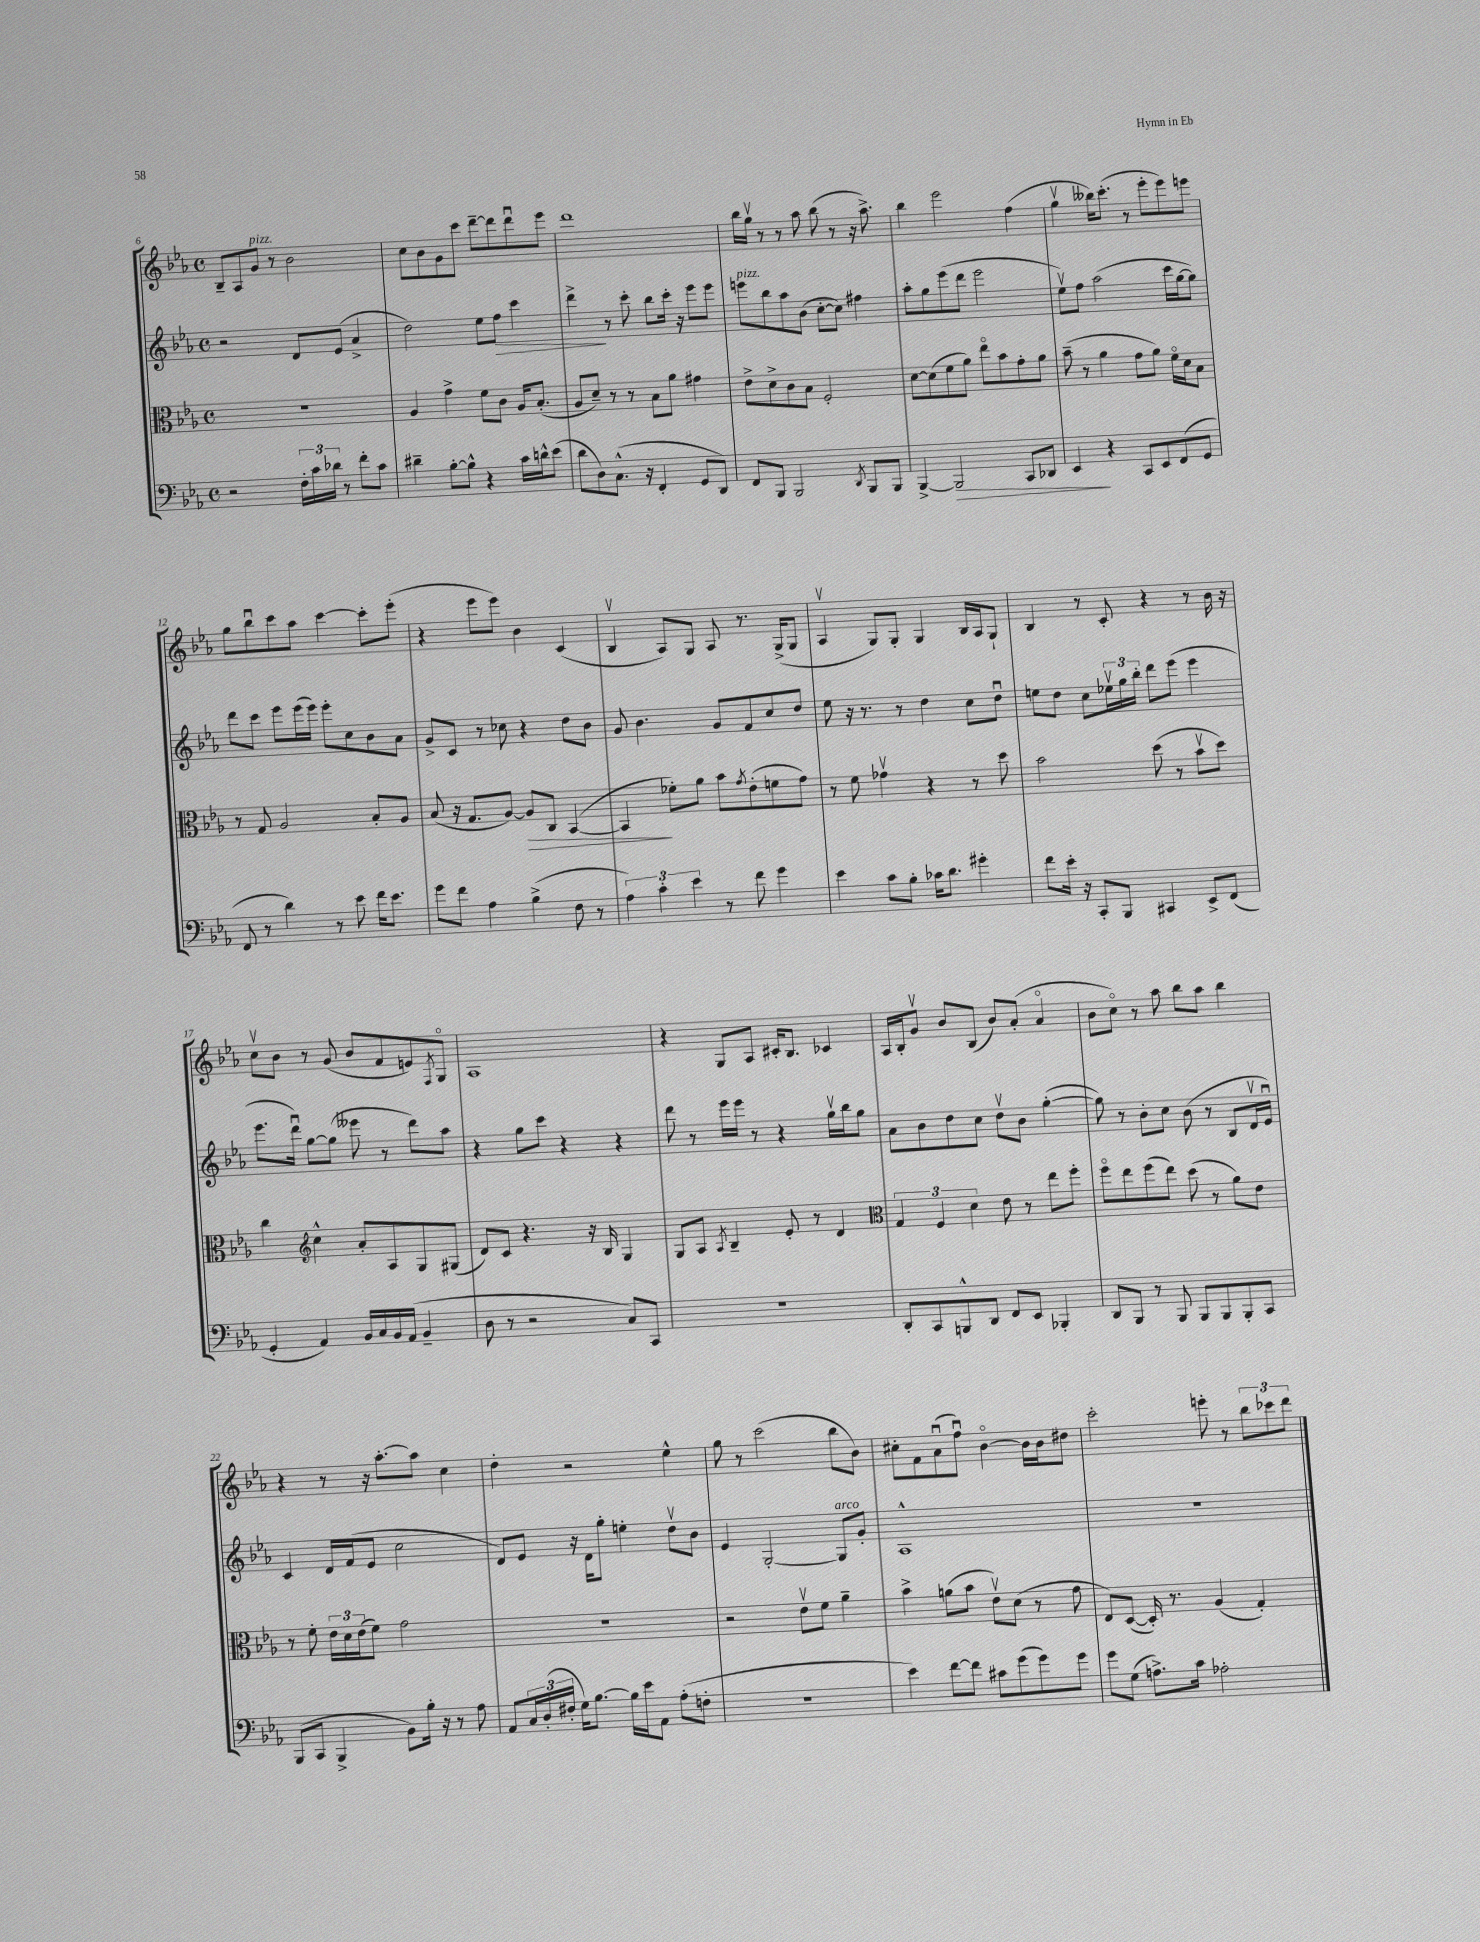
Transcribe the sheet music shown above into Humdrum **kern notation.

**kern	**kern	**kern	**kern
*staff4	*staff3	*staff2	*staff1
*clefF4	*clefC3	*clefG2	*clefG2
*k[b-e-a-]	*k[b-e-a-]	*k[b-e-a-]	*k[b-e-a-]
*M4/4	*M4/4	*M4/4	*M4/4
*met(c)	*met(c)	*met(c)	*met(c)
2r	1r	2r	8B-~/L
.	.	.	8A-/
.	.	.	8g/J
.	.	.	8r
24F'\LL	.	8d/L	2b-\
24c\	.	.	.
24d-\JJ	.	.	.
8r	.	(8e-/J	.
8f'\L	.	4a-^/	.
8c\J	.	.	.
=	=	=	=
4d#~\	4A-/	2dd\)	8cc\L
.	.	.	8b-\
[8B-'\L	4g^\	.	8g\
8B-^^\]J	.	.	8ccc\J
4r	8f\L	8ee-\L	[8ddd~\L
.	8c\J	8ff\J	8ddd\]
16c\LL	16A-/LK	4ccc\	8dddu\
16d^^\J	(8.B-'/J	.	.
(8e-\J	.	.	8eee-\J
=	=	=	=
8d\L	8A-/L	4ddd^\	1ddd
8D\)	8d~/J)	.	.
(8.C^^\J	8r	8r	.
.	8r	8ccc'\	.
16r	.	.	.
4FF'/	8B-\L	8bb-\L	.
.	8a-\J	16ccc'\Jk	.
.	.	16r	.
8GG/L	4g#\	8eee-\L	.
8DD/J)	.	8eee-\J	.
=	=	=	=
8FF/L	8e-^\L	8eee\L	16bb-\LL
.	.	.	16ggv\JJ
8BBB-/J	8d^\	8bb-\	8r
2BBB-/	8c\	8aa-\	8r
.	8B-\J	(8b-\J	8aa-\
.	2F'/	[8cc'\L	(8bb-\
.	.	8cc\]J)	8r
8qDD/	.	.	.
8BBB-/L	.	4ff#\	16r
.	.	.	8.aa-^\)
8BBB-/J	.	.	.
=	=	=	=
[4BBB-^/	[8d\L	8aa-'\L	4bb-\
.	(8d\]	8gg\	.
2BBB-/]	8f\	(8eee-\	2eee-\
.	8a-\J)	8ddd\J	.
.	8ee-o\L	2eee-\	.
.	8b-\	.	.
8CC/L	8g'\	.	(4ff\
8DD-/J	8a-\J	.	.
=	=	=	=
4EE-/	(8b-~\	8ee-v\L)	4ggv\
.	8r	8ff\J	.
4r	4a-\	(2aa-\	16bb--\LK)
.	.	.	(8.ccc'\J
8CC/L	8g\L	.	8r
8EE-/	8a-\J)	.	8eee-'\L
(8FF/	16fo\LL	16ccc\LL	8eee-\)
.	16d\J	[16gg\J	.
8GG/J	8B-\J	8gg\]J)	8eee\J
=	=	=	=
8FF/	8r	8ddd\L	8gg\L
8r	8G/	8ccc\J	8bb-u\
4d\)	2A-/	8eee-\L	8ccc\
.	.	(16eee-\L	8aa-\J
.	.	16eee-\JJ)	.
8r	.	8eee-'\L	[4ccc\
8e-\	.	8cc\	.
16f\LK	8B-'/L	8b-\	8ccc'\]L
8.e-\J	.	.	.
.	8A-/J	8a-\J	(8eee-'\J
=	=	=	=
8g\L	(8B-/	8g^/L	4r
8f\J	16r	8c/J	.
.	8.G/L	.	.
4A-\	.	8r	8eee-\L
.	[8A-/J)	8cc-\	8eee-\J)
(4B-^\	8A-/]L	4r	4b-\
.	8C/J	.	.
8F\	([4BB-/	8dd\L	(4c/
8r	.	8b-\J	.
=	=	=	=
6A-\)	4BB-/]	8g/	4B-v/
.	.	4.b-\	.
6c'\	.	.	.
.	8f-'\L)	.	8A-/L)
6e-\	.	.	.
.	8a-\J	.	8G/J
8r	8b-\L	8g/L	8A-/
.	8qg/	.	.
8f\	(8e-'\	8f/	8.r
4g\	8f\	8cc/	.
.	.	.	(16G^/LK
.	8g\J)	8dd/J	8G/J
=	=	=	=
4e-\	8r	8ee-\	4A-v/
.	8f\	16r	.
.	.	8.r	.
8c\L	4g-v\	.	8G/L)
8B-'\J	.	8r	8G'/J
16c-\LK	4r	4dd\	4G/
8.d\J	.	.	.
4g#'\	8r	8cc\L	16B-/LL
.	.	.	16A-/J
.	8dd\	8ddu\J	8G`/J
=	=	=	=
8f\L	2b-\	8ee\L	4B-/
16e-'\Jk	.	8dd\J	.
16r	.	.	.
8CC'/L	.	8cc\L	8r
8BBB-/J	.	24ee-v\L	8c'/
.	.	24gg\	.
.	.	24bb-'\JJ	.
4CC#/	(8dd\	8ddd\L	4r
.	8r	(8eee-\J	.
8EE-^/L	8b-v\L	4eee-\	8r
(8FF/J	8dd\J)	.	16b-\
.	.	.	16r
=	=	=	=
4GG'/	4cc\	8.eee-\L	8ccv\L
.	.	.	8b-\J
.	.	16dddu\Jk)	.
*	*clefG2	*	*
4AA-/)	4cc^^\	[8gg\L	8r
.	.	(8gg\]J	(8g/
16BB-/LL	8a-'/L	8eee--\	8b-/L
16C/	.	.	.
16BB-/	8A-/	8r	8f/
(16AA-/JJ	.	.	.
4BB-~/	8G/	8ddd\L)	8e/)
.	.	.	8qF/
.	(8G#/J	8aa-\J	8Go/J
=	=	=	=
8D\	8d/L)	4r	1A-
8r	8c/J	.	.
2r	4.r	8gg\L	.
.	.	8ccc\J	.
.	.	4r	.
.	16r	.	.
.	16B-/	.	.
8C/L)	4G/	4r	.
8CC/J	.	.	.
=	=	=	=
1r	8G/L	8ddd\	4r
.	8A-/J	8r	.
.	8qA-/	.	.
.	4B-~/	16eee-\LL	8G/L
.	.	16eee-\JJ	.
.	.	8r	8A-/J
.	8e-'/	4r	16c#'/LK
.	.	.	8.B-/J
.	8r	.	.
.	4d/	16ggv\LL	4c-/
.	.	16bb-\J	.
.	.	8gg\J	.
=	=	=	=
*	*clefC3	*	*
8DD'/L	6G/	8a-\L	16A-/LL
.	.	.	16B-'/J
8CC/	.	8b-\	8gv/J
.	6F/	.	.
8BBB^^/	.	8dd\	8b-/L
.	6d\	.	.
8DD/J	.	8cc\J	(8B-/J
8FF/L	8e-\	8ddv\L	8b-/L)
8EE-/J	8r	8b-\J	(8a-'/J
4BBB-'/	8ee-\L	([4gg'\	4a-o/
.	8ff'\J	.	.
=	=	=	=
8DD/L	8ffo\L	8gg\])	8b-\L
8BBB-/J	8ee-\	8r	8cco\J)
8r	(8ff\	8b-'\L	8r
8BBB-/	8ee-\J)	8cc\J	8aa-\
8BBB-/L	(8dd\	(8b-\	8bb-\L
8BBB-/	8r	8r	8aa-\J
8BBB-'/	8a-\L)	8B-/L	4bb-\
8CC/J	8e-\J	16dv/L	.
.	.	16e-u/JJ)	.
=	=	=	=
(8BBB-/L	8r	4c/	4r
8CC/J	8f'\	.	.
4BBB-^/	24e-\LL	16d/LL	8r
.	24d\	.	.
.	.	(16f/J	.
.	(24e-\J	.	.
.	8f\J)	8e-/J	16r
.	.	.	[8.aa-'\L
8BB-\L)	2g\	2cc\	.
16B-'\Jk	.	.	8aa-\]J
16r	.	.	.
8r	.	.	4cc\
8A-\	.	.	.
=	=	=	=
8AA-/L	1r	8d/L)	4dd'\
24C/L	.	8e-/J	.
(24D'/	.	.	.
24F#'/JJ	.	.	.
16G\LK)	.	16r	2r
[8.B-\J	.	16d\LK	.
.	.	8gg'\J	.
16B-\]LL	.	4ee'\	.
16e-\J	.	.	.
8AA-\J	.	.	.
(8A-'\L	.	8ddv\L	4ee-^^\
8F'\J	.	8b-\J	.
=	=	=	=
1r	2r	4e-/	8gg\
.	.	.	8r
.	.	[2G'/	(2ccc\
.	8e-v\L	.	.
.	8f\J	.	.
.	4a-~\	8G/]L	8bb-\L
.	.	8g'/J	8b-\J)
=	=	=	=
4e-\)	4b-^\	1A-^^	8cc#'\L
.	.	.	8f\
[8f\L	(8a\L	.	(8a-u\
8f\]J	8b-\J	.	8ffu\J)
8c#\L	8e-v\L)	.	[4b-o\
(8g\	(8d\J	.	.
8g\)	8r	.	16b-\]LL
.	.	.	16b-\J
8g\J	8g\	.	8dd#\J
=	=	=	=
8g\L	8E-/L)	1r	2ccc'\
(8G\J	([8D/J	.	.
8.A^\L)	16D'/])	.	.
.	8.r	.	.
16c\Jk	.	.	.
2A-'\	(4A-/	.	8eee'\
.	.	.	8r
.	4G'/)	.	12bb-\L
.	.	.	12ccc-\
.	.	.	12ddd\J
==	==	==	==
*-	*-	*-	*-
